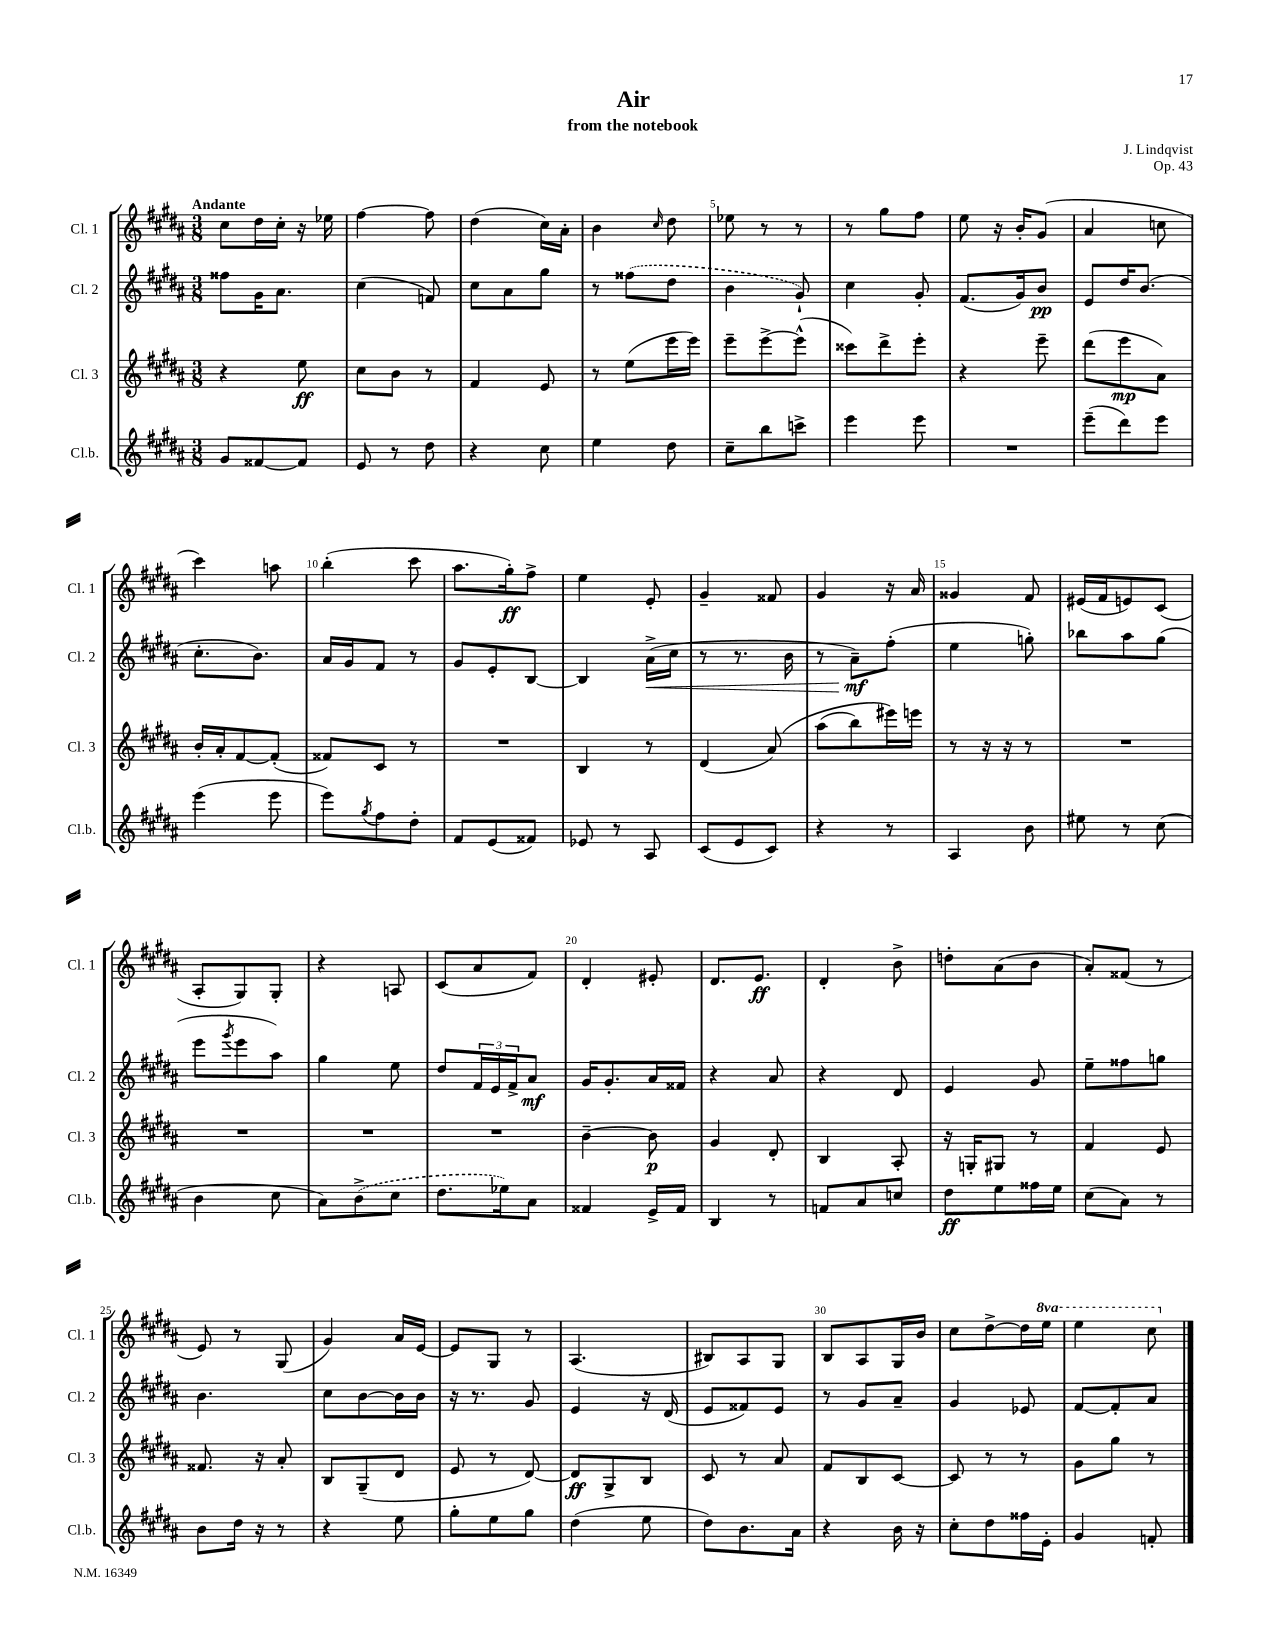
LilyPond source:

\header { title = "Air" composer = "J. Lindqvist" subtitle = "from the notebook" opus = "Op. 43" }
<<
\new StaffGroup <<
\new Staff = "s0" \with { instrumentName = "Cl. 1" shortInstrumentName = "Cl. 1" } {
    \clef treble \key b \major \numericTimeSignature \time 3/8 \set Staff.ottavationMarkups = #ottavation-simple-ordinals \tempo "Andante"
    cis''8 dis''16 cis''16-. r16 ees''16 |
    fis''4~ fis''8 |
    dis''4( cis''16) ais'16-. |
    b'4 \grace { cis''16 } dis''8 |
    ees''8 r8 r8 |
    r8 gis''8 fis''8 |
    e''8 r16 b'16-. gis'8( |
    ais'4 c''8 |
    cis'''4) a''8 |
    b''4-.( cis'''8 |
    ais''8. gis''16-.\ff) fis''8-> |
    e''4 e'8-. |
    gis'4-- fisis'8 |
    gis'4 r16 ais'16 |
    gisis'4 fis'8 |
    eis'16( fis'16 e'8) cis'8( |
    ais8-. gis8) gis8-. |
    r4 a8 |
    cis'8( ais'8 fis'8) |
    dis'4-. eis'8-. |
    dis'8. e'8.\ff |
    dis'4-. b'8-> |
    d''8-. ais'8( b'8 |
    ais'8-.) fisis'8( r8 |
    e'8) r8 gis8( |
    gis'4) ais'16 e'16~ |
    e'8 gis8 r8 |
    ais4.( |
    bis8) ais8 gis8 |
    b8 ais8 gis16 b'16 |
    cis''8 dis''8~-> dis''16 \ottava #1 e'''16 |
    e'''4 cis'''8 \ottava #0 \bar "|." |
}
\new Staff = "s1" \with { instrumentName = "Cl. 2" shortInstrumentName = "Cl. 2" } {
    \clef treble \key b \major \numericTimeSignature \time 3/8
    fisis''8 gis'16 ais'8. |
    cis''4( f'8) |
    cis''8 ais'8 gis''8 |
    r8 \once \slurDashed fisis''8( dis''8 |
    b'4 gis'8-!) |
    cis''4 gis'8-. |
    fis'8.( gis'16) b'8\pp |
    e'8 dis''16 b'8.( |
    cis''8.-. b'8.) |
    ais'16 gis'16 fis'8 r8 |
    gis'8 e'8-. b8~ |
    b4 ais'16->\<( cis''16 |
    r8 r8. b'16 |
    r8 ais'8--\mf\!) fis''8-.( |
    e''4 g''8-.) |
    bes''8 ais''8 gis''8( |
    e'''8 \acciaccatura { gis'''8 } e'''8 ais''8) |
    gis''4 e''8 |
    dis''8 \tuplet 3/2 { fis'16 e'16 fis'16-> } ais'8\mf |
    gis'16 gis'8.-. ais'16 fisis'16 |
    r4 ais'8 |
    r4 dis'8 |
    e'4 gis'8 |
    e''8-- fisis''8 g''8 |
    b'4. |
    cis''8 b'8~ b'16 b'16 |
    r16 r8. gis'8 |
    e'4 r16 dis'16( |
    e'8 fisis'8) e'8 |
    r8 gis'8 ais'8-- |
    gis'4 ees'8 |
    fis'8~ fis'8-. ais'8 \bar "|." |
}
\new Staff = "s2" \with { instrumentName = "Cl. 3" shortInstrumentName = "Cl. 3" } {
    \clef treble \key b \major \numericTimeSignature \time 3/8
    r4 e''8\ff |
    cis''8 b'8 r8 |
    fis'4 e'8 |
    r8 e''8( e'''16 e'''16) |
    e'''8-- e'''8~-> e'''8-^( |
    cisis'''8) dis'''8-> e'''8-. |
    r4 e'''8-- |
    dis'''8( e'''8\mp ais'8) |
    b'16-. ais'16-. fis'8~ fis'8-.( |
    fisis'8) cis'8 r8 |
    R4. |
    b4 r8 |
    dis'4( ais'8)\( |
    ais''8( b''8) eis'''16\) e'''16 |
    r8 r16 r16 r8 |
    R4. |
    R4. |
    R4. |
    R4. |
    b'4~-- b'8\p |
    gis'4 dis'8-. |
    b4 ais8-. |
    r16 g16-. gis8 r8 |
    fis'4 e'8 |
    fisis'8. r16 ais'8-. |
    b8 gis8--( dis'8 |
    e'8 r8 dis'8~) |
    dis'8\ff gis8-> b8 |
    cis'8 r8 ais'8 |
    fis'8 b8 cis'8~ |
    cis'8 r8 r8 |
    gis'8 gis''8 r8 \bar "|." |
}
\new Staff = "s3" \with { instrumentName = "Cl.b." shortInstrumentName = "Cl.b." } {
    \clef treble \key b \major \numericTimeSignature \time 3/8
    gis'8 fisis'8~ fisis'8 |
    e'8 r8 dis''8 |
    r4 cis''8 |
    e''4 dis''8 |
    cis''8-- b''8 c'''8-> |
    e'''4 e'''8 |
    R4. |
    e'''8--( dis'''8) e'''8 |
    e'''4( e'''8 |
    e'''8) \acciaccatura { gis''8 } fis''8 dis''8-. |
    fis'8 e'8( fisis'8) |
    ees'8 r8 ais8 |
    cis'8( e'8 cis'8) |
    r4 r8 |
    ais4 b'8 |
    eis''8 r8 cis''8( |
    b'4 cis''8 |
    ais'8) \once \slurDashed b'8->( cis''8 |
    dis''8. ees''16) ais'8 |
    fisis'4 e'16-> fisis'16 |
    b4 r8 |
    f'8 ais'8 c''8 |
    dis''8\ff e''8 fisis''16 e''16 |
    cis''8( ais'8) r8 |
    b'8 dis''16 r16 r8 |
    r4 e''8 |
    gis''8-. e''8 gis''8 |
    dis''4( e''8 |
    dis''8) b'8. ais'16 |
    r4 b'16 r16 |
    cis''8-. dis''8 fisis''16 e'16-. |
    gis'4 f'8-. \bar "|." |
}
>>
>>
\layout { \context { \Score \override BarNumber.break-visibility = ##(#f #t #t) barNumberVisibility = #(every-nth-bar-number-visible 5) } }
